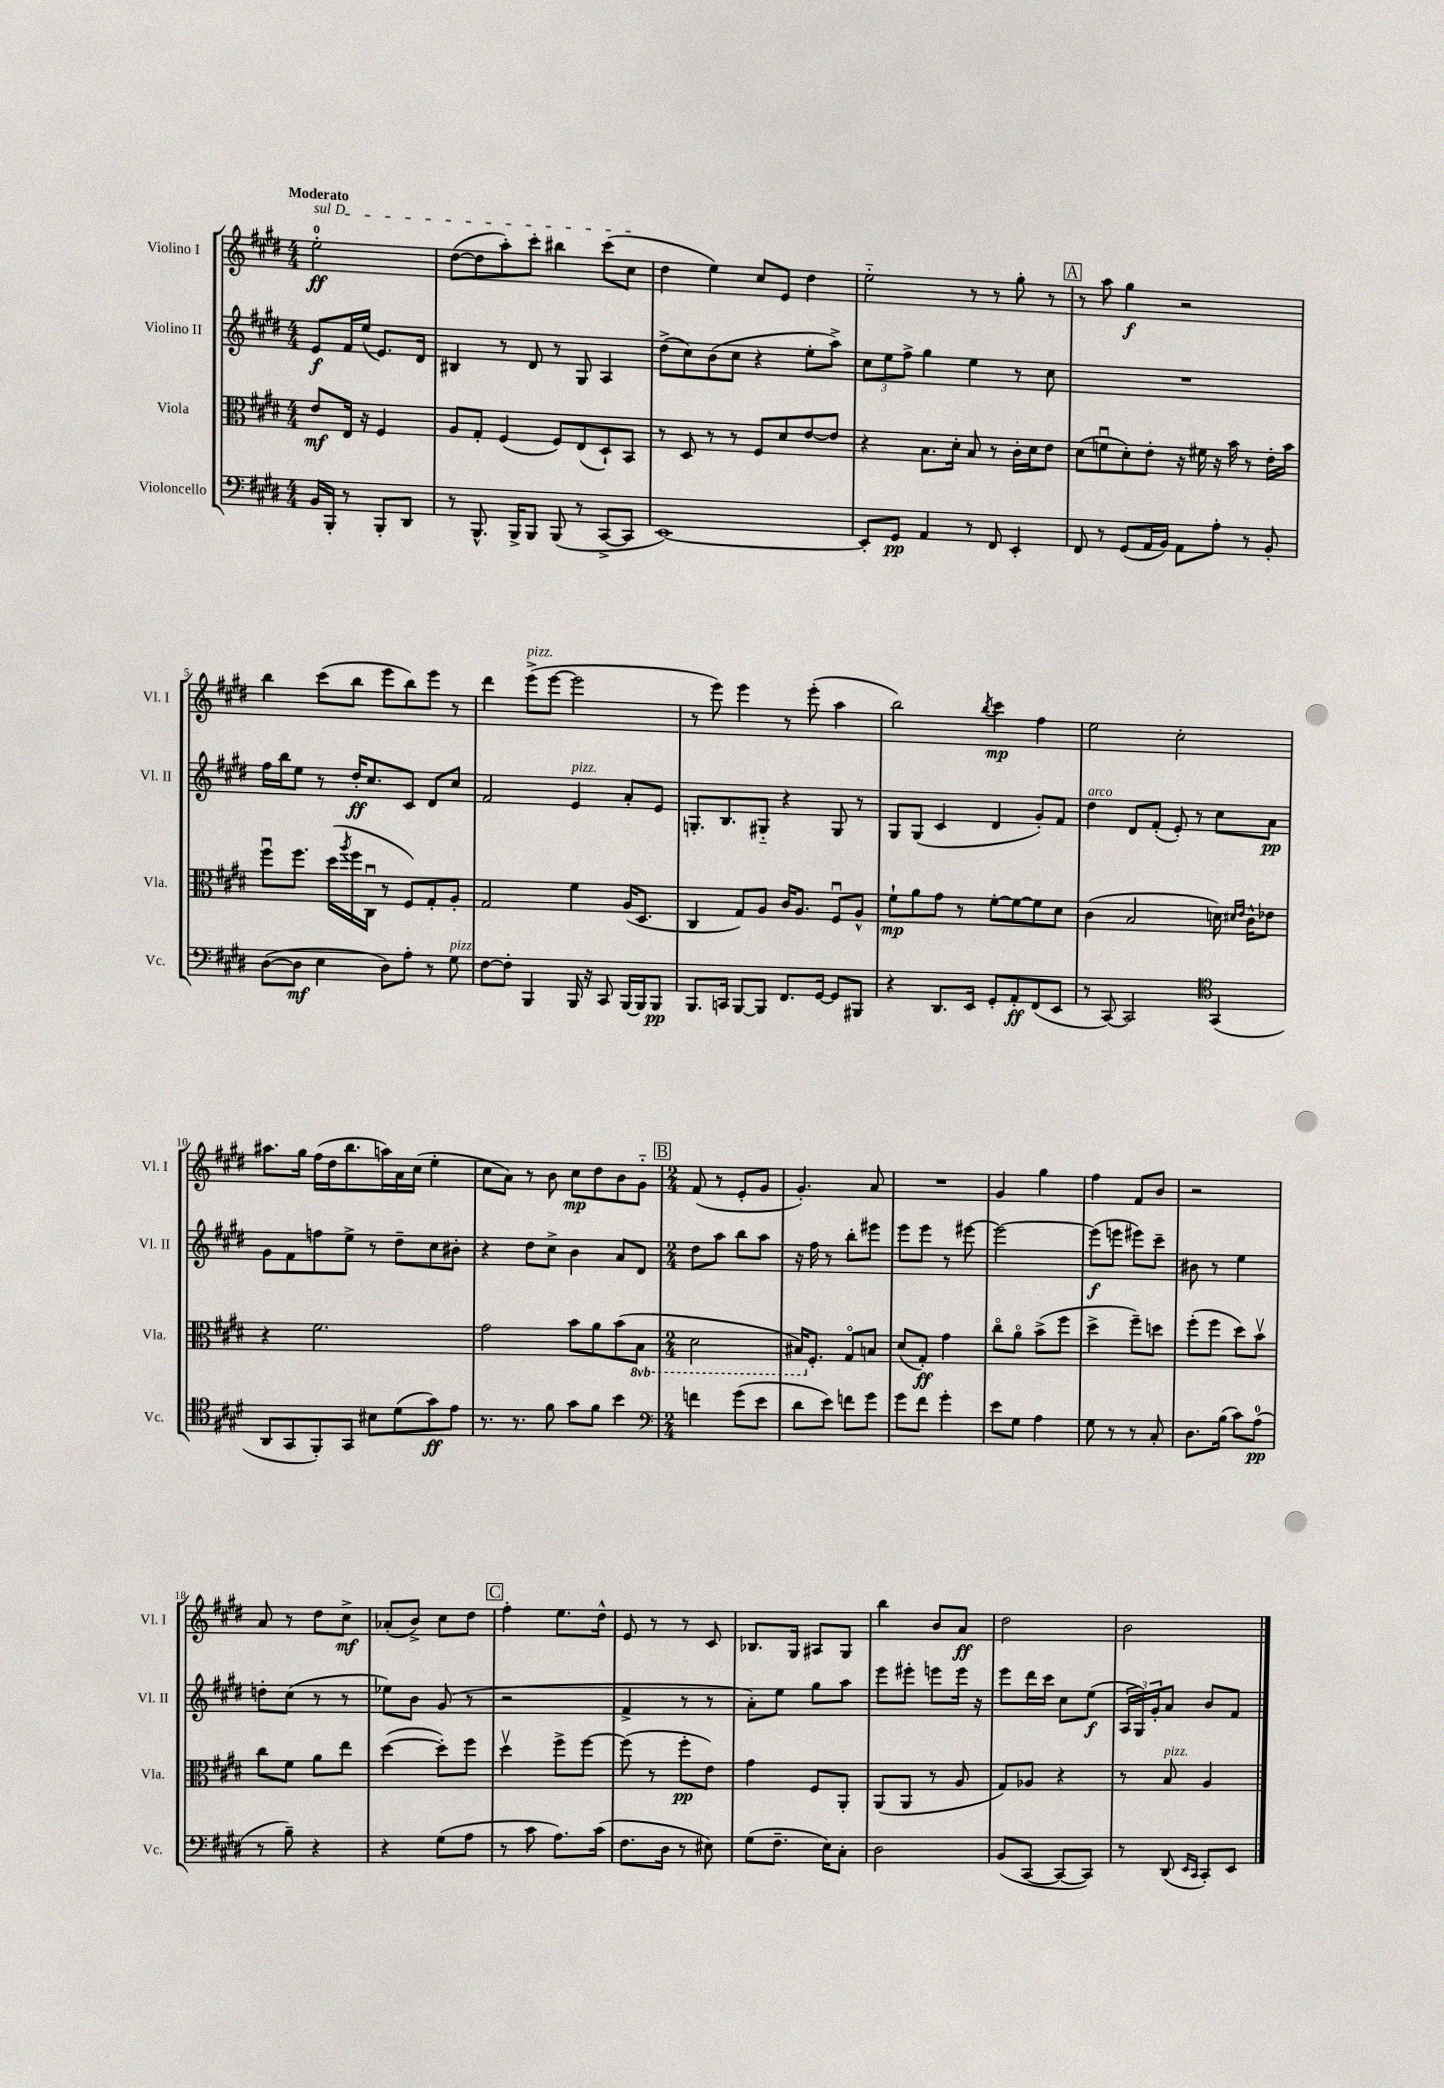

**kern	**kern	**kern	**kern
*staff4	*staff3	*staff2	*staff1
*clefF4	*clefC3	*clefG2	*clefG2
*k[f#c#g#d#]	*k[f#c#g#d#]	*k[f#c#g#d#]	*k[f#c#g#d#]
*M4/4	*M4/4	*M4/4	*M4/4
16BB	8e	8e	2ee'
16BBB'	.	.	.
8r	16E	16f#	.
.	16r	(16ee	.
8BBB'	4F#	8.e)	.
8DD#	.	.	.
.	.	16d#	.
=	=	=	=
8r	8A	4B#	([8dd#
8.BBB^^	8G#'	.	8dd#]
.	(4F#	8r	8aa')
16BBB^	.	.	.
8BBB	.	8d#	8ccc#'
(8BBB	8F#)	8r	4bb#
8r	(8E	8G#	.
[8CC#^	8D#`)	4A	(8ccc#
8CC#]	8BB	.	8cc#
=	=	=	=
[1EE)	8r	(8dd#^	4dd#
.	8D#	8cc#)	.
.	8r	(8b	4ee)
.	8r	8cc#	.
.	8F#	4r	8cc#
.	8d#	.	8e
.	[8e	8ee'	4dd#
.	8e]	8aa^)	.
=	=	=	=
8EE']	4r	12cc#	2ee'~
.	.	12ee	.
8GG#	.	.	.
.	.	12ff#^	.
4AA	8.B	4gg#	.
.	16d#'	.	.
8r	8B	4ee	8r
8FF#	8r	.	8r
4EE'	16c#'	8r	8gg#'
.	16d#	.	.
.	8e	8cc#	8r
=	=	=	=
8FF#	(8d#	1r	8r
8r	8fu	.	8aa
(8GG#	8d#')	.	4gg#
16AA	8e'	.	.
16BB)	.	.	.
8AA	16r	.	2r
.	16f#	.	.
8A'	16r	.	.
.	16b	.	.
8r	8r	.	.
8BB'	16e'	.	.
.	16b	.	.
=	=	=	=
([8D#	8ff#u	16ff#	4bb
.	.	16bb	.
8D#]	8.ff#	8ee	.
4E	.	8r	(8ccc#
.	(16dd#	.	.
.	8qaa	.	.
.	16ff#	16dd#'	8bb
.	16C#u	8.cc#	.
8D#)	8r	.	8eee
8A'	8F#)	8c#	8bb)
8r	8G#'	8d#	8eee
8G#	8A'	8cc#	8r
=	=	=	=
[8F#	2G#	2f#	4ddd#
8F#']	.	.	.
4BBB	.	.	(8eee^
.	.	.	[8eee
16BBB	4f#	4e	2eee]
16r	.	.	.
8CC#	.	.	.
[16BBB	(16A	8a'	.
16BBB]	8.D#	.	.
8BBB	.	8e	.
=	=	=	=
8.BBB	4C#	8.G'	8r
.	.	.	8eee)
16CC	.	8.B	.
[8BBB	8G#)	.	4eee
8BBB]	8A	8G#'~	.
8.FF#	16c#	4r	8r
.	8.A	.	.
.	.	.	(8eee'
[16GG#	.	.	.
8GG#]	8F#u	8G#	4aa
8BBB#	8A^^	8r	.
=	=	=	=
4r	8f#`	8G#	2bb)
.	8a	(8G#	.
8.DD#	8g#	4c#	.
.	8r	.	.
16EE	.	.	.
.	.	.	8qbb
8GG#'	[8f#'	4d#	4ccc#
8AA'	8f#_	.	.
(8FF#	8f#]	8g#')	4ff#
8EE	8d#	8f#	.
=	=	=	=
8r	(4c#	4dd#	2ee
[8CC#)	.	.	.
2CC#]	2B	8d#	.
.	.	(8f#'	.
.	.	8e')	2cc#'
.	.	8r	.
*clefC4	*	*	*
(4GG#	16d)	8cc#	.
.	16qqd#	.	.
.	16qqe	.	.
.	16c#^^	.	.
.	8e-	8a	.
=	=	=	=
8AA	4r	8g#	8.aa#
8GG#	.	8f#	.
.	.	.	16gg#
8FF#')	2.f#	8ff	(16ff#
.	.	.	16dd#
8GG#	.	8ee^	8.bb
8B#	.	8r	.
.	.	.	16aa)
(8d#	.	8dd#~	16a
.	.	.	(16cc#
8g#)	.	8cc#	4ee'
8e	.	8b#'	.
=	=	=	=
8.r	2g#	4r	8cc#
.	.	.	8a)
8.r	.	.	.
.	.	8dd#	8r
8f#	.	8cc#^	8b
8g#	8b	4b	8cc#
8f#	8a	.	8dd#
4b	(8b	8a	8b
.	8BB	8d#	8g#'~
=	=	=	=
*clefF4	*	*	*
*M2/4	*M2/4	*M2/4	*M2/4
4f	2D#	8dd#	(8f#
.	.	8aa	8r
(8g#	.	8bb	8e'
8e	.	8aa	8g#
=	=	=	=
8d#	16BB#)	16r	4.g#')
.	8.F#'	16ff#	.
8e)	.	8r	.
8f	8G#o	8bb'	.
8g#	8B	8eee#	8a
=	=	=	=
8g#	(8d#	8eee	2r
8f#	8G#')	8eee	.
4g#'	4g#	8r	.
.	.	[8eee#	.
=	=	=	=
8e	8cc#o	2eee#_	4g#
8G#	8ao	.	.
4A	(8b^	.	4gg#
.	8ff#	.	.
=	=	=	=
8G#	4dd#^	(8eee#]	4ff#
8r	.	8eee	.
8r	8ff#~)	8eee#)	8f#
8C#'	8dd	8ccc#~	8b
=	=	=	=
8.D#	(8ff#'	8b#	2r
.	8ff#	8r	.
(16B	.	.	.
8c#)	8dd#)	4ee	.
(8A	8bv	.	.
=	=	=	=
8r	8cc#	8dd'	8a
8B~)	8f#	(8cc#	8r
4r	8a	8r	8dd#
.	8ee	8r	8cc#^
=	=	=	=
4r	([4dd#	8ee-)	(8a-'
.	.	8b	8b^)
(8G#	8dd#'])	(8g#	8cc#
8A	8ff#	8r	8dd#
=	=	=	=
8r	4dd#v	2r	4ff#'
8c#	.	.	.
8.A)	8ff#^	.	8.ee
.	[8ff#	.	.
(16c#	.	.	16dd#^^
=	=	=	=
8.F#	(8ff#]	4f#^	8e
.	8r	.	8r
16D#	.	.	.
8r	8ff#'	8r	8r
8E#)	8e)	8r	8c#
=	=	=	=
(8G#	4g#	8a')	8.B-
8.F#~	.	8ee	.
.	.	.	16G#
.	8F#	8gg#	8A#
16E)	.	.	.
8C#'	8AA'	8aa	8G#
=	=	=	=
2D#	(8AA	8eee	4bb
.	8AA	8eee#'	.
.	8r	8eee	8b
.	8A	16eee	8a
.	.	16r	.
=	=	=	=
(8BB	8G#)	8eee	2dd#
[8CC#	8A-	16ddd#	.
.	.	16ccc#	.
8CC#_	4r	8cc#	.
8CC#])	.	(8ee	.
=	=	=	=
8r	8r	24A	2b
.	.	24G#)	.
.	.	24g#'	.
(8DD#	8B	8a	.
16qqEE	.	.	.
16qqCC#	.	.	.
8CC#')	4A	8b	.
8EE	.	8f#	.
==	==	==	==
*-	*-	*-	*-
